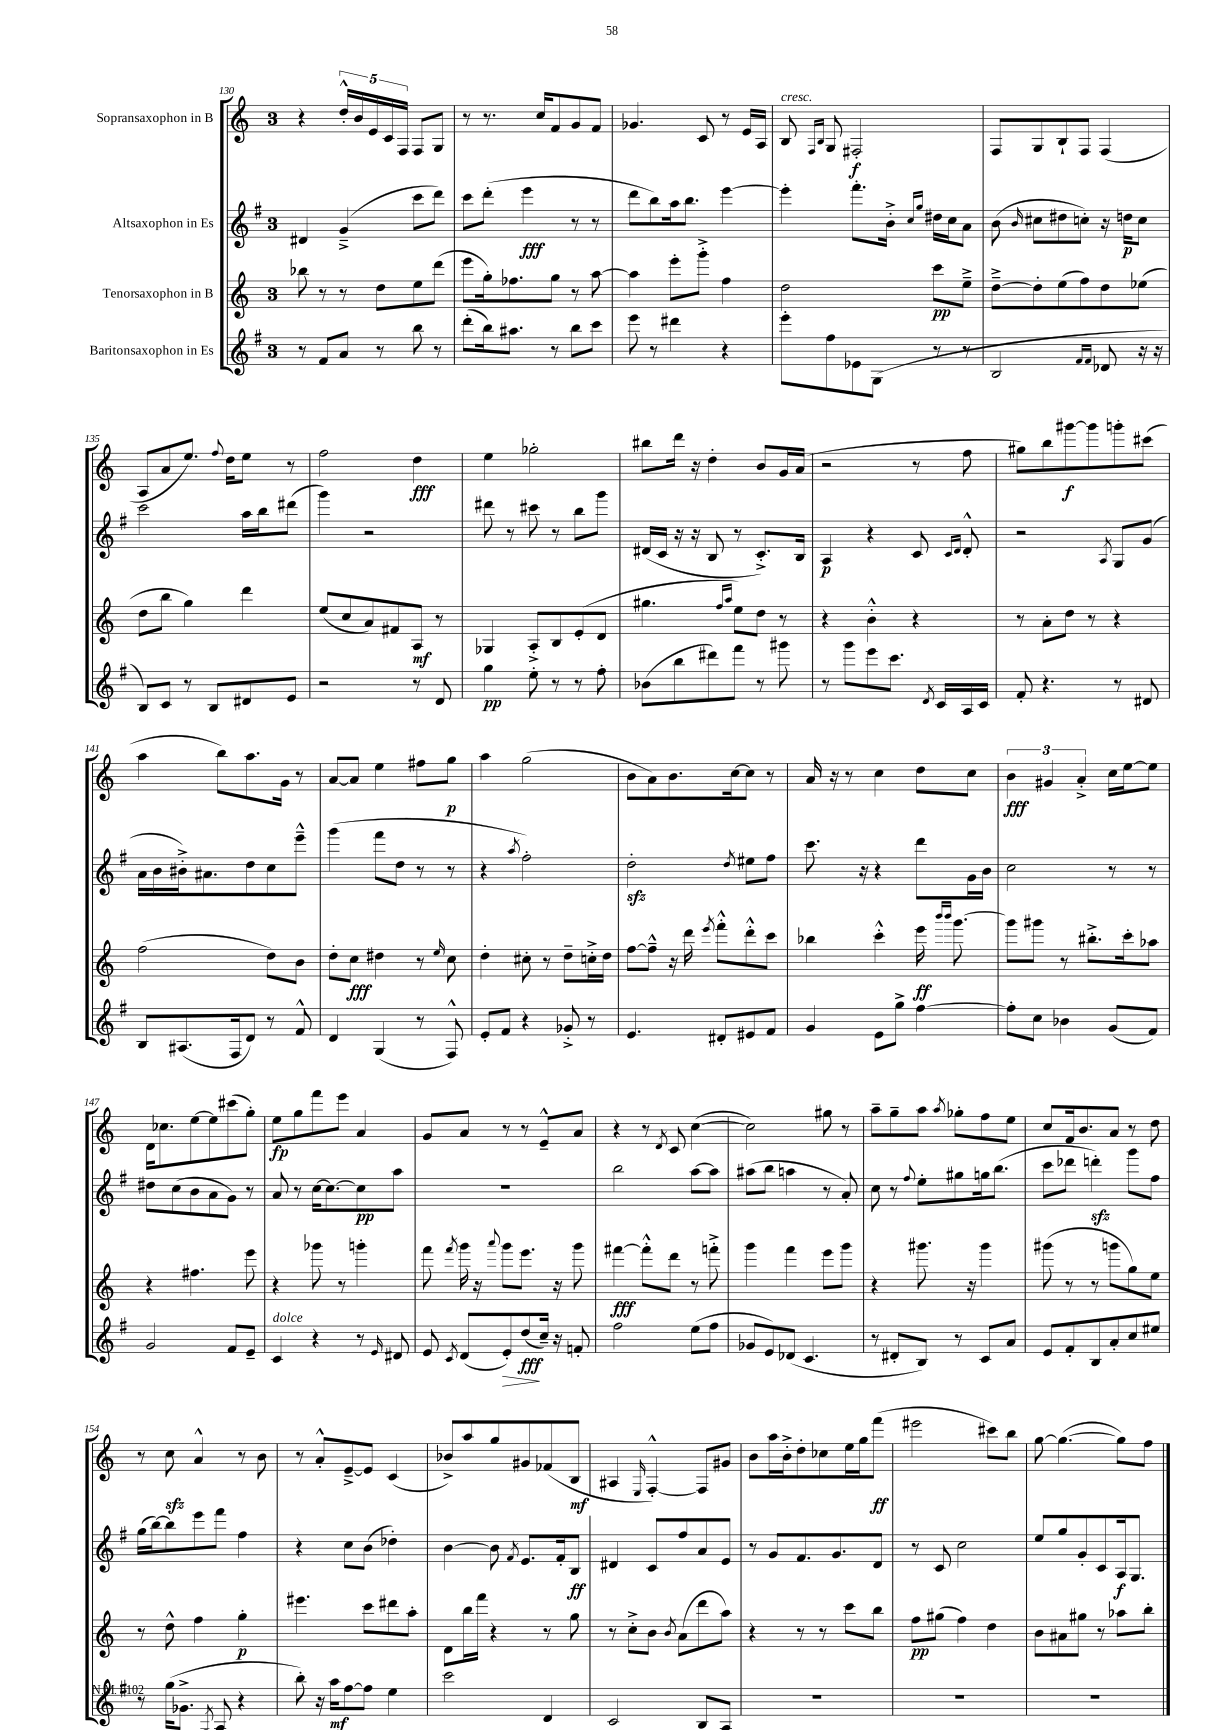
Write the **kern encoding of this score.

**kern	**dynam	**kern	**dynam	**kern	**dynam	**kern	**dynam
*part4	*part4	*part3	*part3	*part2	*part2	*part1	*part1
*staff4	*staff4	*staff3	*staff3	*staff2	*staff2	*staff1	*staff1
*I"Baritonsaxophon in Es	*	*I"Tenorsaxophon in B	*	*I"Altsaxophon in Es	*	*I"Sopransaxophon in B	*
*clefG2	*	*clefG2	*	*clefG2	*	*clefG2	*
*k[f#]	*	*k[]	*	*k[f#]	*	*k[]	*
*M3/4	*	*M3/4	*	*M3/4	*	*M3/4	*
=130	=130	=130	=130	=130	=130	=130	=130
8r	.	8bb-X\	.	4d#X/	.	4r	.
8f#/L	.	8r	.	.	.	.	.
8a/J	.	8r	.	(4g~^/	.	20dd'^^/LL	.
.	.	.	.	.	.	20b/	.
.	.	.	.	.	.	20e/	.
8r	.	8dd\L	.	.	.	.	.
.	.	.	.	.	.	20c/	.
.	.	.	.	.	.	20F/JJ	.
8bb\	.	8ee\	.	8ccc\L	.	8F/L	.
8r	.	(8ddd\J	.	8ddd\J)	.	8G/J	.
=131	=131	=131	=131	=131	=131	=131	=131
(8ddd'\L	.	8eee\L	.	8ccc\L	.	8r	.
16bb\k)	.	16gg'\k)	.	(8ddd'\J	.	8.r	.
8.aa#X\J	.	8.ff-X\	.	.	.	.	.
.	.	.	.	4eee\	fff	.	.
.	.	.	.	.	.	16cc/KL	.
8r	.	8gg\J	.	.	.	8f/	.
8bb\L	.	8r	.	8r	.	8g/	.
8ccc\J	.	[8aa\	.	8r	.	8f/J	.
=132	=132	=132	=132	=132	=132	=132	=132
8eee\	.	4aa\]	.	8ddd\L	.	4.g-X/	.
8r	.	.	.	8bb\)	.	.	.
4ddd#X\	.	8eee'\L	.	16aa\k	.	.	.
.	.	.	.	8.bb\J	.	.	.
.	.	8ggg'^\J	.	.	.	8c/	.
4r	.	4ff\	.	[4eee\	.	8r	.
.	.	.	.	.	.	16e/LL	.
.	.	.	.	.	.	16A/JJ	.
=133	=133	=133	=133	=133	=133	=133	=133
!	!	!	!	!	!	!LO:TX:a:i:t=cresc.	!
8eee'\L	.	2dd\	.	4eee'\]	.	8B/	.
.	.	.	.	.	.	16qqF/LL	.
.	.	.	.	.	.	16qqB/JJ	.
8ff#\	.	.	.	.	.	8G/	.
8e-X\	.	.	.	8.fff#'\L	.	2F#X'/	f
(8G\J	.	.	.	.	.	.	.
.	.	.	.	16b'^\Jk	.	.	.
.	.	.	.	16qqcc/LL	.	.	.
.	.	.	.	16qqgg/JJ	.	.	.
8r	.	8ccc\L	pp	16dd#X\LL	.	.	.
.	.	.	.	16cc\J	.	.	.
8r	.	8ee~^\J	.	8a\J	.	.	.
=134	=134	=134	=134	=134	=134	=134	=134
2B/	.	[8dd~^\L	.	(8b\	.	8F/L	.
.	.	.	.	16qqb/	.	.	.
.	.	8dd'\]	.	8cc#X\L	.	8G/	.
.	.	(8ee\	.	8dd#X\	.	8B`/	.
.	.	8ff\)	.	8ccn'\J)	.	8F/J	.
16qqf#/LL	.	.	.	.	.	.	.
16qqf#/JJ	.	.	.	.	.	.	.
8d-X/	.	8dd\	.	16r	.	(4F/	.
.	.	.	.	16ddn\KL	p	.	.
16r	.	(8ee-X\J	.	8cc\J	.	.	.
16r	.	.	.	.	.	.	.
!!LO:LB:g=z
=135	=135	=135	=135	=135	=135	=135	=135
8B/L)	.	8dd\L	.	2ccc\	.	8A/L	.
8c/J	.	8bb\J	.	.	.	8a/	.
8r	.	4gg\)	.	.	.	8.ee/J)	.
8B/L	.	.	.	.	.	.	.
.	.	.	.	.	.	8qqff/	.
.	.	.	.	.	.	16dd\KL	.
8d#X/	.	4ddd\	.	16aa\LL	.	8ee\J	.
.	.	.	.	16bb\J	.	.	.
8e/J	.	.	.	(8ddd#X\J	.	8r	.
=136	=136	=136	=136	=136	=136	=136	=136
2r	.	(8ee/L	.	4ggg\)	.	2ff\	.
.	.	8cc/	.	.	.	.	.
.	.	8a/)	.	2r	.	.	.
.	.	8f#X/	.	.	.	.	.
8r	.	8A/J	mf	.	.	4dd\	fff
8d/	.	8r	.	.	.	.	.
=137	=137	=137	=137	=137	=137	=137	=137
4gg\	pp	4G-X/	.	8ddd#X\	.	4ee\	.
.	.	.	.	8r	.	.	.
8ee'\	.	8A'^/L	.	8ccc#X\	.	2gg-X'\	.
8r	.	8B/	.	8r	.	.	.
8r	.	(8e'/	.	8bb\L	.	.	.
8ff#'\	.	8d/J	.	8ggg\J	.	.	.
=138	=138	=138	=138	=138	=138	=138	=138
(8b-X\L	.	4.gg#X\	.	(16d#X/LL	.	8bb#X\L	.
.	.	.	.	16c/JJ	.	.	.
8bb\	.	.	.	16r	.	16ddd\Jk	.
.	.	.	.	16r	.	16r	.
8ddd#X\)	.	.	.	8B/	.	4dd'\	.
.	.	16qqff/LL	.	.	.	.	.
.	.	16qqaa/JJ	.	.	.	.	.
8fff#\J	.	8ee\L)	.	8r	.	.	.
8r	.	8dd\J	.	8.c'^/L)	.	8b/L	.
8ggg#X\	.	8r	.	.	.	16g/L	.
.	.	.	.	16B/Jk	.	(16a/JJ	.
=139	=139	=139	=139	=139	=139	=139	=139
8r	.	4r	.	4A/	p	2r	.
8ggg\L	.	.	.	.	.	.	.
8eee\	.	4b'^^\	.	4r	.	.	.
8.ccc\J	.	.	.	.	.	.	.
.	.	4r	.	8c/	.	8r	.
8qd/	.	.	.	.	.	.	.
16c/LL	.	.	.	.	.	.	.
.	.	.	.	16qqc/LL	.	.	.
.	.	.	.	16qqd/JJ	.	.	.
16A/	.	.	.	8d'^^/	.	8ff\	.
16c/JJ	.	.	.	.	.	.	.
=140	=140	=140	=140	=140	=140	=140	=140
8f#'/	.	8r	.	2r	.	8gg#X\L)	.
4.r	.	8a'\L	.	.	.	8bb\	.
.	.	8dd\J	.	.	.	[8ggg#X\	f
.	.	8r	.	.	.	8ggg#\]	.
.	.	.	.	8qA/	.	.	.
8r	.	4r	.	8G/L	.	8gggn'\	.
8d#X/	.	.	.	(8g/J	.	(8ccc#X\J	.
!!LO:LB:g=z
=141	=141	=141	=141	=141	=141	=141	=141
8B/L	.	(2ff\	.	16a\LL	.	4aa\	.
.	.	.	.	16b\	.	.	.
(8.A#X/	.	.	.	16b#X'^\J)	.	.	.
.	.	.	.	8.a#X\	.	.	.
.	.	.	.	.	.	8bb\L)	.
16F#/k	.	.	.	.	.	.	.
8d/J)	.	.	.	8dd\	.	8.aa\	.
8r	.	8dd\L)	.	8cc\	.	.	.
.	.	.	.	.	.	16g\Jk	.
8f#^^/	.	8b\J	.	8eee~^^\J	.	8r	.
=142	=142	=142	=142	=142	=142	=142	=142
4d/	.	8dd'\L	.	(4ggg\	.	[8a/L	.
.	.	8cc\J	fff	.	.	8a/J]	.
(4G/	.	4dd#X\	.	8fff#\L	.	4ee\	.
.	.	.	.	8dd\J	.	.	.
8r	.	8r	.	8r	.	8ff#X\L	.
.	.	16qqee/	.	.	.	.	.
8F#^^/)	.	8cc\	.	8r	.	8gg\J	p
=143	=143	=143	=143	=143	=143	=143	=143
8e'/L	.	4dd'\	.	4r	.	4aa\	.
8f#/J	.	.	.	.	.	.	.
.	.	.	.	8qaa/	.	.	.
4r	.	8cc#X'\	.	2ff#'\)	.	(2gg\	.
.	.	8r	.	.	.	.	.
8g-X'^/	.	8dd~\L	.	.	.	.	.
8r	.	16ccn'^\L	.	.	.	.	.
.	.	16dd\JJ	.	.	.	.	.
=144	=144	=144	=144	=144	=144	=144	=144
4.e/	.	[8ff\L	.	2ddzz'\	.	8b\L	.
.	.	8ff~^^\J]	.	.	.	8a\)	.
.	.	16r	.	.	.	8.b\	.
.	.	16ddd\	.	.	.	.	.
.	.	8qeee/	.	.	.	.	.
8d#X'/L	.	8fff'^^\L	.	.	.	.	.
.	.	.	.	.	.	[16cc\k	.
.	.	.	.	8qdd/	.	.	.
8e#X/	.	8ddd'^^\	.	8ee#X\L	.	8cc\J]	.
8f#/J	.	8ccc\J	.	8ff#\J	.	8r	.
=145	=145	=145	=145	=145	=145	=145	=145
4g/	.	4bb-X\	.	8.ccc\	.	16a/	.
.	.	.	.	.	.	16r	.
.	.	.	.	.	.	8r	.
.	.	.	.	16r	.	.	.
8e\L	.	4ccc'^^\	.	4r	.	4cc\	.
8gg^\J	.	.	.	.	.	.	.
[4ff#\	.	16eee\	ff	8ddd\L	.	8dd\L	.
.	.	16qqbbb/LL	.	.	.	.	.
.	.	16qqbbb/JJ	.	.	.	.	.
.	.	[8.ggg\	.	.	.	.	.
.	.	.	.	16g\L	.	8cc\J	.
.	.	.	.	16b\JJ	.	.	.
=146	=146	=146	=146	=146	=146	=146	=146
8ff#'\L]	.	8ggg\L]	.	2cc\	.	6b\	fff
8cc\J	.	8ggg#X\J	.	.	.	.	.
.	.	.	.	.	.	6g#X/	.
4b-X\	.	8r	.	.	.	.	.
.	.	.	.	.	.	6a'^/	.
.	.	8.bb#X'^\L	.	.	.	.	.
(8g/L	.	.	.	8r	.	16cc\LL	.
.	.	16ccc'\k	.	.	.	[16ee\J	.
8f#/J)	.	8aa-X\J	.	8r	.	8ee\J]	.
!!LO:LB:g=z
=147	=147	=147	=147	=147	=147	=147	=147
2g/	.	4r	.	8dd#X\L	.	16d\KL	.
.	.	.	.	.	.	8.cc-X\	.
.	.	.	.	(8cc\	.	.	.
.	.	4.ff#X\	.	8b\	.	[8ee\	.
.	.	.	.	8a\	.	8ee\]	.
8f#/L	.	.	.	8g\J)	.	(8ccc#X\	.
8e~/J	.	8eee\	.	8r	.	8gg'\J)	.
=148	=148	=148	=148	=148	=148	=148	=148
!LO:TX:a:i:t=dolce	!	!	!	!	!	!	!
4c/	.	4r	.	8a/	.	8ee\L	fp
.	.	.	.	8r	.	8gg\	.
4r	.	8ggg-X\	.	[16cc\KL	.	8fff\	.
.	.	.	.	8.cc\_	.	.	.
.	.	8r	.	.	.	8eee\J	.
8r	.	4gggn'\	.	8cc\]	pp	4a/	.
16qqe/	.	.	.	.	.	.	.
8d#X/	.	.	.	8aa\J	.	.	.
=149	=149	=149	=149	=149	=149	=149	=149
8e/	.	8fff\	.	2.r	.	8g/L	.
8qc/	.	8qfff/	.	.	.	.	.
(8d/L	.	16ggg\	.	.	.	8a/J	.
.	.	16r	.	.	.	.	.
.	.	8qqaaa/	.	.	.	.	.
!	!LO:HP:b	!	!	!	!	!	!
8e'/)	>	8ggg\L	.	.	.	8r	.
(8dd/	fff	8.eee\J	.	.	.	8r	.
16cc~/Jk)	]	.	.	.	.	8e~^^/L	.
16r	.	16r	.	.	.	.	.
8fn'/	.	8ggg\	.	.	.	8a/J	.
=150	=150	=150	=150	=150	=150	=150	=150
2ff#\	.	[4fff#X\	fff	2bb\	.	4r	.
.	.	8fff#'^^\L]	.	.	.	8r	.
.	.	.	.	.	.	8qd/	.
.	.	8ddd\J	.	.	.	8c/	.
(8ee\L	.	8r	.	[8aa\L	.	([4cc\	.
8ff#\J	.	8fffn'^\	.	8aa\J]	.	.	.
=151	=151	=151	=151	=151	=151	=151	=151
8g-X/L	.	4ggg\	.	(8aa#X\L	.	2cc\])	.
8e/)	.	.	.	8bb\J	.	.	.
(8d-X/J	.	4fff\	.	4aan\	.	.	.
4.c/	.	.	.	.	.	.	.
.	.	8eee\L	.	8r	.	8gg#X\	.
.	.	8ggg\J	.	8a'/)	.	8r	.
=152	=152	=152	=152	=152	=152	=152	=152
8r	.	4r	.	8cc\	.	8aa~\L	.
8d#X'/L	.	.	.	8r	.	8gg~\	.
.	.	.	.	8qqff#/	.	.	.
8B/J)	.	8.ggg#X\	.	8ee'\L	.	8aa\J	.
.	.	.	.	.	.	8qaa/	.
8r	.	.	.	8gg#X\	.	8gg-X'\L	.
.	.	16r	.	.	.	.	.
8c/L	.	4ggg#\	.	16ggn\k	.	8ff\	.
.	.	.	.	(8.bb\J	.	.	.
8a/J	.	.	.	.	.	8ee\J	.
=153	=153	=153	=153	=153	=153	=153	=153
8e/L	.	(8ggg#X\	.	8ccc\L	.	8cc/L	.
8f#'/	.	8r	.	8ddd-X\J	.	16f/k	.
.	.	.	.	.	.	8.b/	.
8B/	.	8r	.	4dddnzz'\)	.	.	.
8a'/	.	8gggn\L	.	.	.	8a/J	.
8cc/	.	8gg\)	.	8ggg\L	.	8r	.
8ee#X/J	.	8ee\J	.	8ff#\J	.	8dd\	.
!!LO:LB:g=z
=154	=154	=154	=154	=154	=154	=154	=154
8r	.	8r	.	(16gg\LL	.	8r	.
.	.	.	.	[16bb\J)	.	.	.
(16gg\KL	.	8dd^^\	.	8bb\]	.	8cczz\	.
8.g-X^\J	.	.	.	.	.	.	.
.	.	4ff\	.	8eee\	.	4a^^/	.
8qG/	.	.	.	.	.	.	.
8A/	.	.	.	8fff#\J	.	.	.
4r	.	4gg'\	p	4ff#\	.	8r	.
.	.	.	.	.	.	8b\	.
=155	=155	=155	=155	=155	=155	=155	=155
8bb'\)	.	4.eee#X\	.	4r	.	8r	.
16r	.	.	.	.	.	8a'^^/L	.
16aa\KL	mf	.	.	.	.	.	.
[8ff#\	.	.	.	8cc\L	.	[8e~^/	.
8ff#\J]	.	8ccc\L	.	(8b\J	.	8e/J]	.
4ee\	.	8ddd#X\	.	4dd-X'\)	.	(4c/	.
.	.	8aa'\J	.	.	.	.	.
=156	=156	=156	=156	=156	=156	=156	=156
2ccc\	.	8d\L	.	[4b\	.	8b-X^/L)	.
.	.	16bb\L	.	.	.	8aa/	.
.	.	16fff\JJ	.	.	.	.	.
.	.	4r	.	8b\]	.	8gg/	.
.	.	.	.	8qf#/	.	.	.
.	.	.	.	8.e/L	.	8g#X/	.
4d/	.	8r	.	.	.	(8f-X/	.
.	.	.	.	16f#'/k	.	.	.
.	.	8gg\	.	8B/J	ff	8B/J	mf
=157	=157	=157	=157	=157	=157	=157	=157
2c/	.	8r	.	4d#X/	.	4A#X/	.
.	.	8cc'^\L	.	.	.	.	.
.	.	.	.	.	.	16qqE/	.
.	.	8b\J	.	8c/L	.	[4F'^^/)	.
.	.	8qb/	.	.	.	.	.
.	.	(8a\L	.	8ff#/	.	.	.
8B/L	.	8ddd\	.	8a/	.	8F/L]	.
8A/J	.	8aa\J)	.	8e/J	.	8g#X/J	.
=158	=158	=158	=158	=158	=158	=158	=158
2.r	.	4r	.	8r	.	8b\L	.
.	.	.	.	8g/L	.	16aa\L	.
.	.	.	.	.	.	16b'^\J	.
.	.	8r	.	8.f#/	.	8dd'\	.
.	.	8r	.	.	.	8cc-X\	.
.	.	.	.	8.g/	.	.	.
.	.	8ccc\L	.	.	.	16ee\L	.
.	.	.	.	.	.	16gg\J	.
.	.	8bb\J	.	8d/J	.	(8fff\J	ff
=159	=159	=159	=159	=159	=159	=159	=159
2.r	.	8ff\L	pp	8r	.	2eee#X\	.
.	.	(8gg#X\J	.	8c/	.	.	.
.	.	4ff\)	.	2cc\	.	.	.
.	.	4dd\	.	.	.	8ccc#X\L)	.
.	.	.	.	.	.	8bb\J	.
=160	=160	=160	=160	=160	=160	=160	=160
2.r	.	8b\L	.	8ee/L	.	[8gg\	.
.	.	8a#X\	.	8gg/	.	(4.gg\_	.
.	.	8gg#X\J	.	8g'/	.	.	.
.	.	8r	.	8c/	.	.	.
.	.	8aa-X\L	.	16A/k	f	8gg\L])	.
.	.	.	.	8.G/J	.	.	.
.	.	8bb'\J	.	.	.	8ff\J	.
==	==	==	==	==	==	==	==
*-	*-	*-	*-	*-	*-	*-	*-
